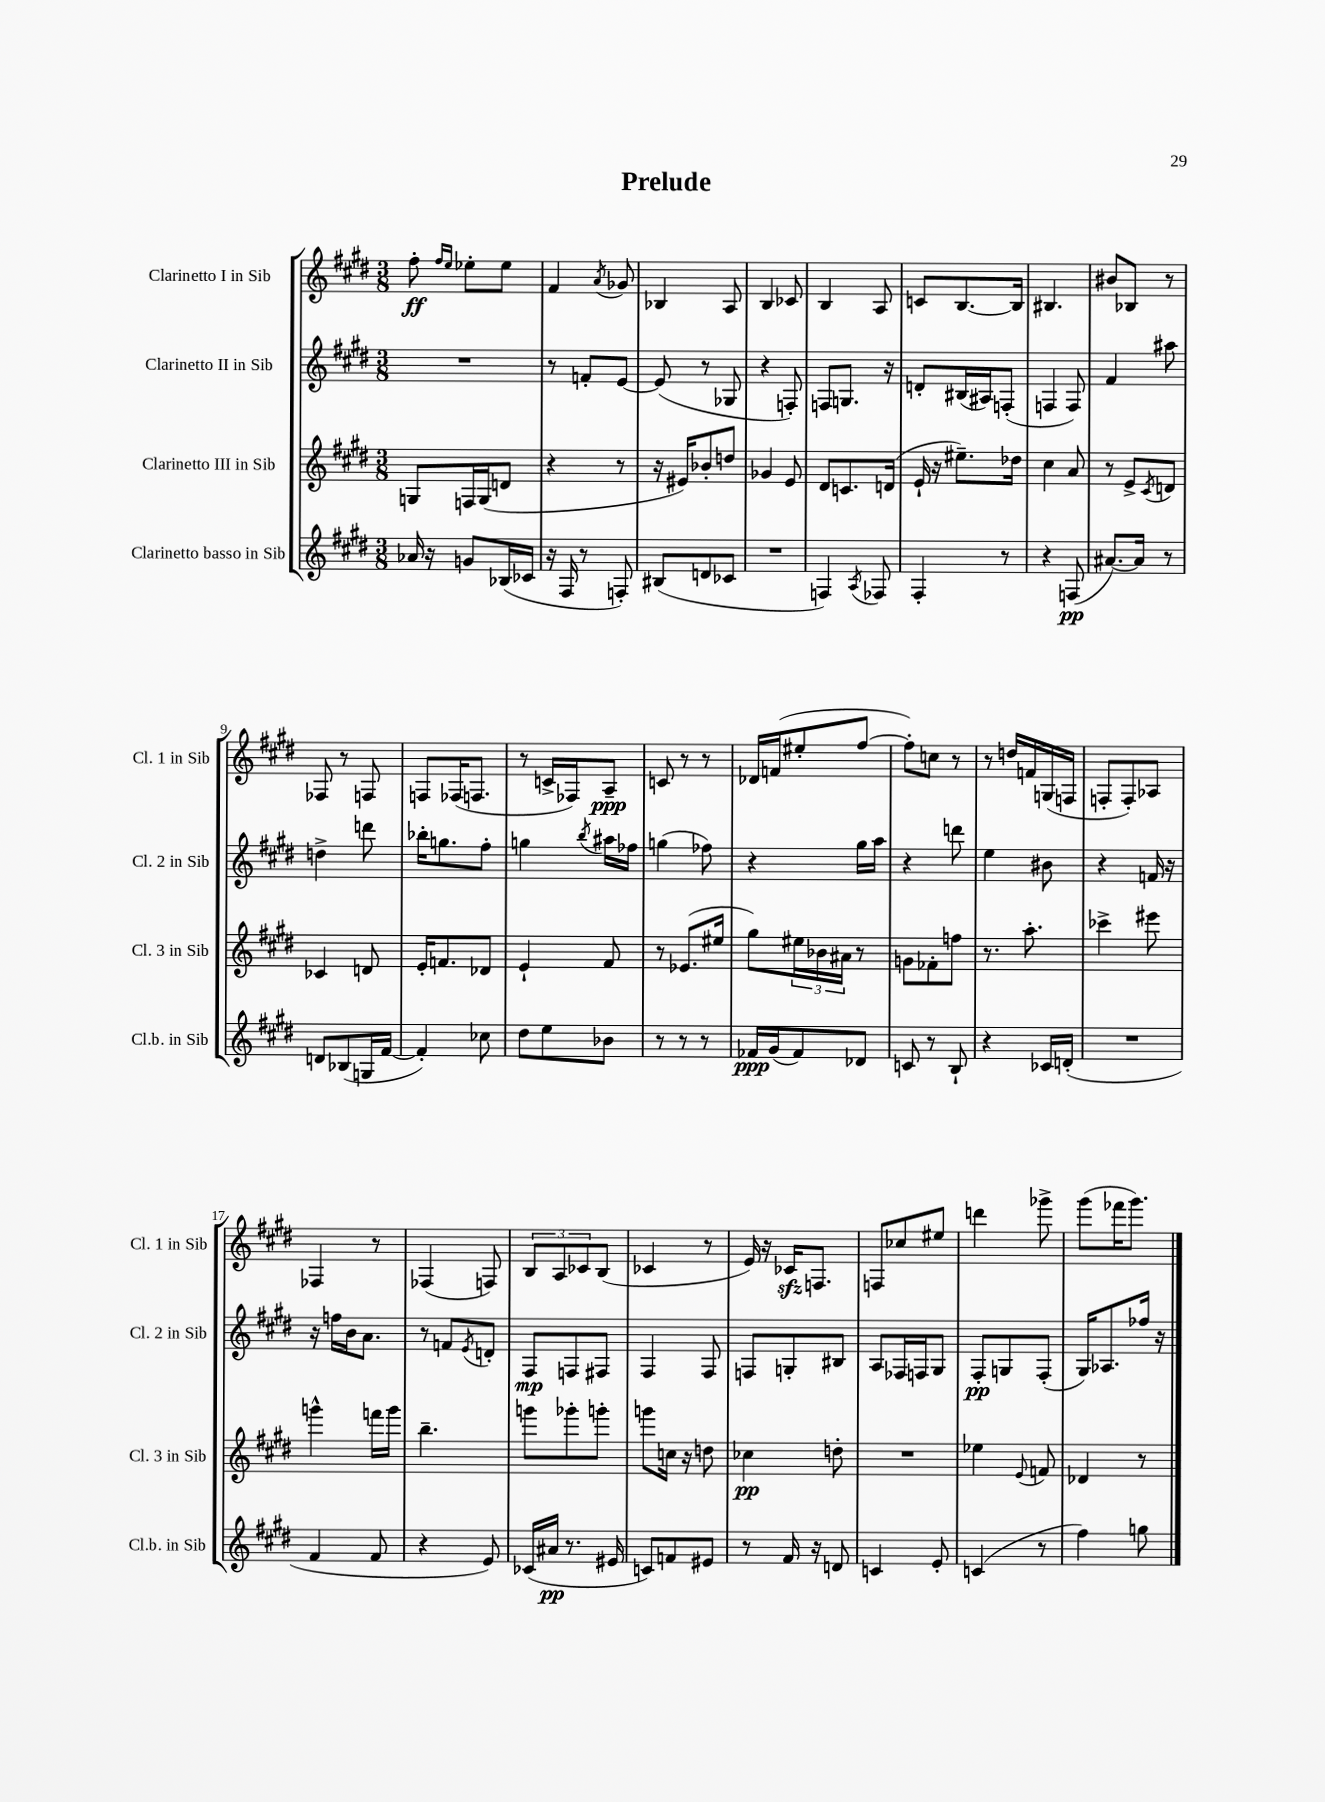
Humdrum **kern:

**kern	**kern	**kern	**kern
*staff4	*staff3	*staff2	*staff1
*clefG2	*clefG2	*clefG2	*clefG2
*k[f#c#g#d#]	*k[f#c#g#d#]	*k[f#c#g#d#]	*k[f#c#g#d#]
*M3/8	*M3/8	*M3/8	*M3/8
16a-	8G	4.r	8ff#'
16r	.	.	.
.	.	.	16qqff#
.	.	.	16qqee
8g	16F	.	8ee-'
.	(16G	.	.
(16B-	8d	.	8ee-
16c-	.	.	.
=	=	=	=
16r	4r	8r	4f#
16F#	.	.	.
8r	.	8f'	.
.	.	.	8qa
8F')	8r	[8e	8g-
=	=	=	=
(8B#	16r	(8e]	4B-
.	16e#)	.	.
8d	8b-'	8r	.
8c-	8dd	8G-	8A
=	=	=	=
4.r	4g-	4r	4B
.	8e	8F')	8c-
=	=	=	=
4F)	8d#	8F	4B
.	8.c	8.G	.
8qA	.	.	.
8F-	.	.	8A
.	(16d	16r	.
=	=	=	=
4F#'	16e`	8d'	8c
.	16r	.	.
.	8.ee#~)	(16B#	[8.B
.	.	16A#)	.
8r	.	(8F'	.
.	16dd-	.	16B]
=	=	=	=
4r	4cc#	4F	4.B#
(8F	8a	8F)	.
=	=	=	=
[8.a#)	8r	4f#	8b#
.	8e^	.	8B-
16a#]	.	.	.
.	8qc#	.	.
8r	8d	8aa#	8r
=	=	=	=
8d	4c-	4dd^	8F-
(8B-	.	.	8r
16G	8d	8ddd	8F
[16f#	.	.	.
=	=	=	=
4f#'])	16e'	16bb-'	8F
.	8.f	8.gg	.
.	.	.	(16F-
.	.	.	8.F
8cc-	8d-	8ff#'	.
=	=	=	=
8dd#	4e`	4gg	8r
8ee	.	.	16c^
.	.	.	16F-)
.	.	8qbb	.
8b-	8f#	16aa#	8A~
.	.	16ff-	.
=	=	=	=
8r	8r	(4gg	8c
8r	(8.e-	.	8r
8r	.	8ff-)	8r
.	16ee#	.	.
=	=	=	=
16f-	8gg#)	4r	16d-
(16g#	.	.	(16f
8f-)	24ee#	.	8ee#'
.	24b-	.	.
.	24a#	.	.
8d-	8r	16gg#	[8ff#
.	.	16aa	.
=	=	=	=
8c	8g	4r	8ff#'])
8r	8f-'	.	8cc
8B`	8ff	8ddd	8r
=	=	=	=
4r	8.r	4ee	8r
.	.	.	16dd
.	8.aa'	.	16f
16c-	.	8b#	(16G
(16d'	.	.	16F
=	=	=	=
4.r	4ccc-^	4r	8F'
.	.	.	8F')
.	8eee#	16f	8A-
.	.	16r	.
=	=	=	=
4f#	4ggg^^	16r	4F-
.	.	16ff	.
.	.	16b	.
.	.	8.a	.
8f#	16fff	.	8r
.	16ggg	.	.
=	=	=	=
4r	4.bb~	8r	(4F-
.	.	8f	.
.	.	8qe	.
8e)	.	8d'	8F)
=	=	=	=
(16c-	8ggg	8F#	12B
16a#	.	.	.
.	.	.	12A
8.r	8ggg-'	8F	.
.	.	.	12c-
.	8ggg'	8F#	(8B
16e#	.	.	.
=	=	=	=
8c)	8ggg	4F#	4c-
8f	16cc	.	.
.	16r	.	.
8e#	8dd	8F#	8r
=	=	=	=
8r	4cc-	8F	16e)
.	.	.	16r
16f#	.	8G'	16c-
16r	.	.	8.F
8d	8dd'	8B#	.
=	=	=	=
4c	4.r	8A	8F
.	.	16F-	8cc-
.	.	16F	.
8e'	.	8G#	8ee#
=	=	=	=
(4c	4ee-	8F#'	4ddd
.	.	8G	.
.	8qqe	.	.
8r	8f	(8F#'	8ggg-^
=	=	=	=
4ff#)	4d-	16G#)	(8ggg#
.	.	8.A-	.
.	.	.	16fff-
.	.	.	8.ggg#)
8gg	8r	16ff-	.
.	.	16r	.
==	==	==	==
*-	*-	*-	*-
